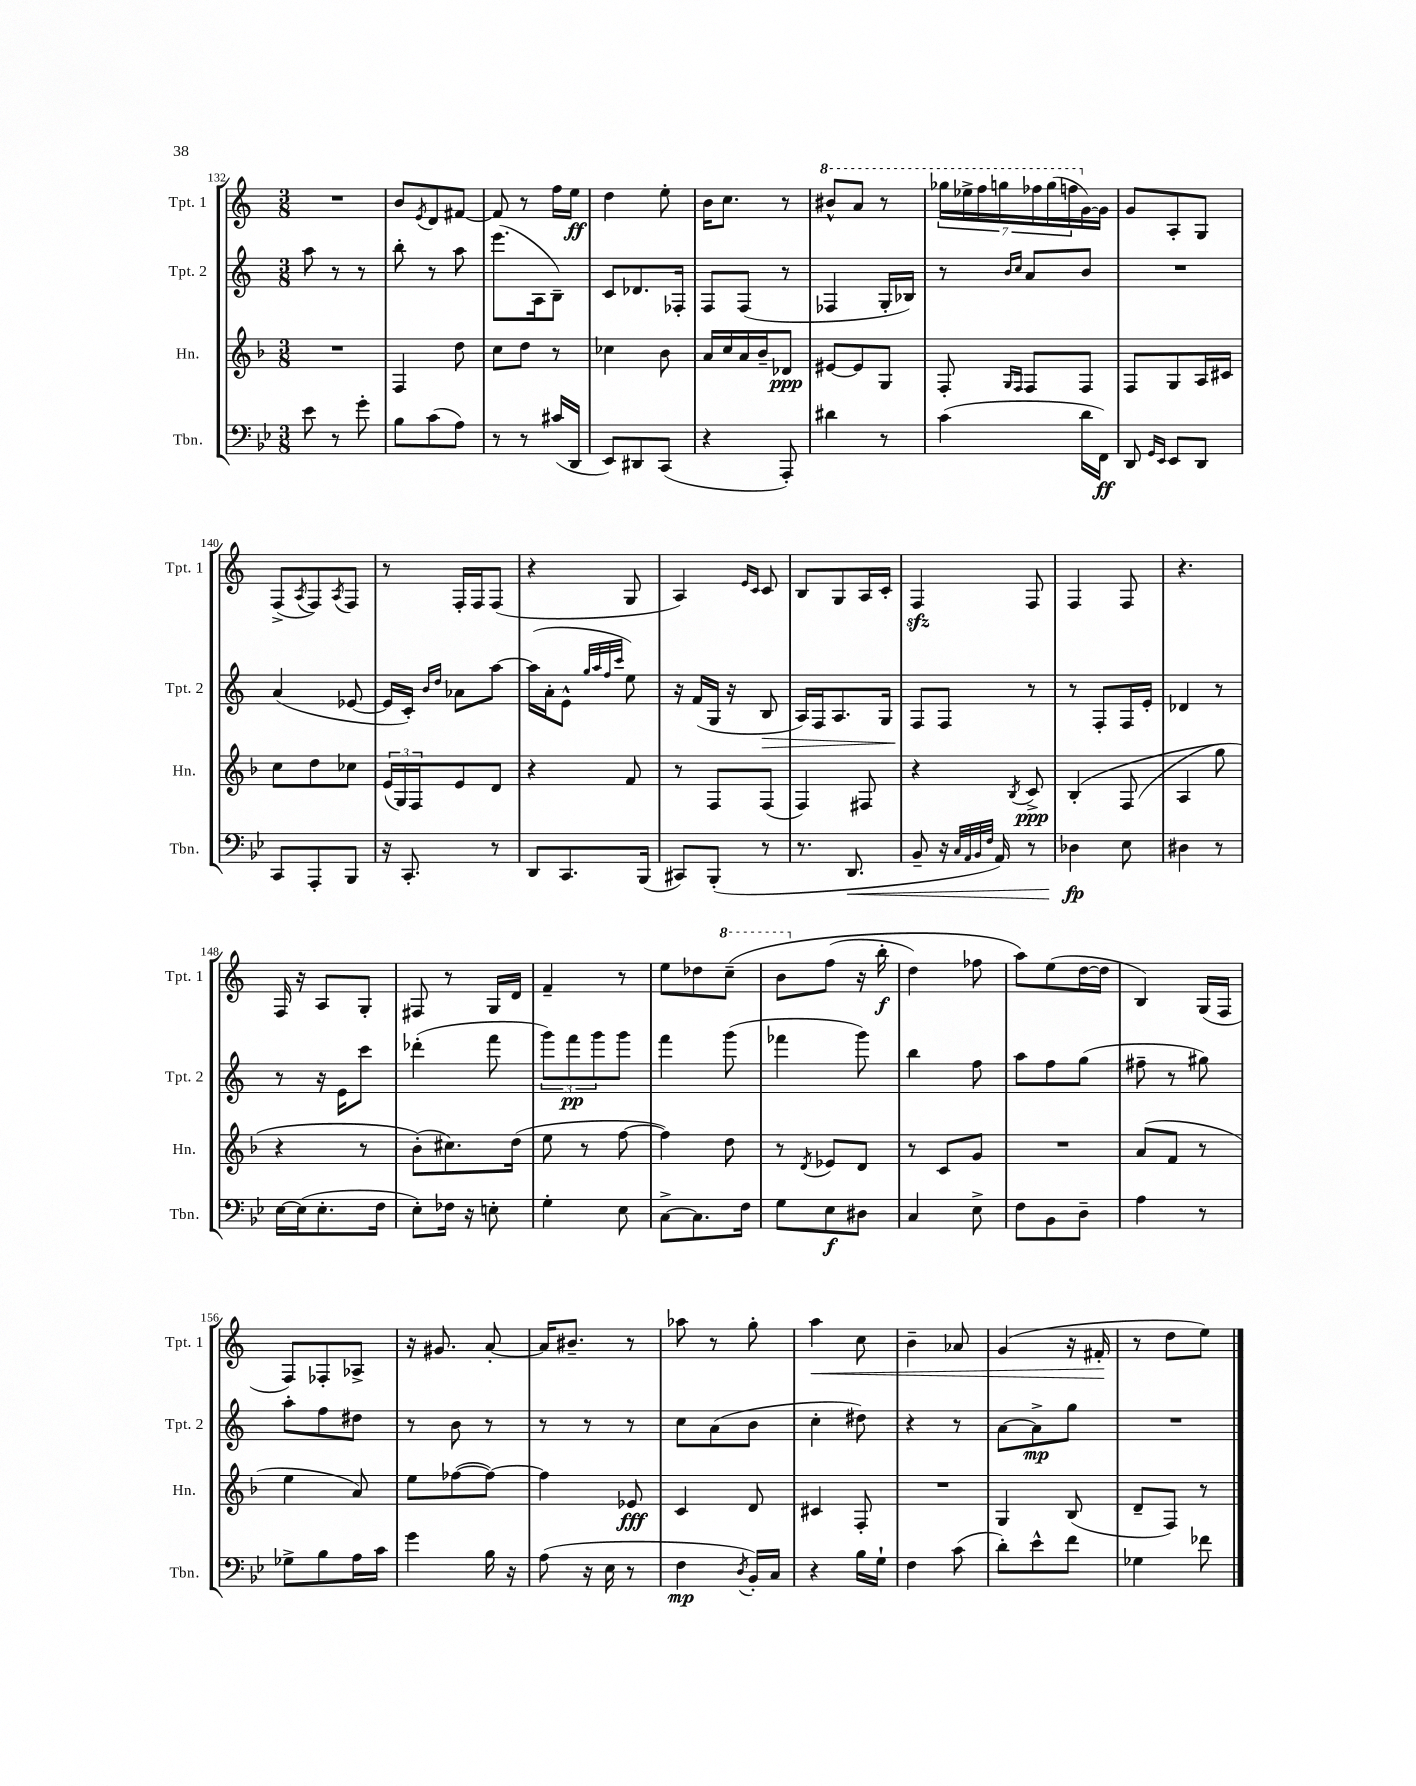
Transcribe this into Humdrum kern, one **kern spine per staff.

**kern	**kern	**kern	**kern
*staff4	*staff3	*staff2	*staff1
*clefF4	*clefG2	*clefG2	*clefG2
*k[b-e-]	*k[b-]	*k[]	*k[]
*M3/8	*M3/8	*M3/8	*M3/8
8e-\	4.r	8aa\	4.r
8r	.	8r	.
8g'\	.	8r	.
=	=	=	=
8B-\L	4F/	8bb'\	8b/L
.	.	.	8qe/
(8c\	.	8r	8d/
8A\J)	8dd\	8aa\	[8f#/J
=	=	=	=
8r	8cc\L	(8.eee\L	8f#/]
8r	8dd\J	.	8r
.	.	16A\k	.
(16c#/LL	8r	8B~\J)	16ff\LL
16DD/JJ	.	.	16ee\JJ
=	=	=	=
8EE-/L)	4cc-\	8c/L	4dd\
8DD#/	.	8.d-/	.
(8CC/J	8b-\	.	8ee'\
.	.	16F-'/Jk	.
=	=	=	=
4r	16a/LL	8F/L	16b\LK
.	16cc/	.	8.cc\J
.	16a/	(8F/J	.
.	16b-~/J	.	.
8AAA'/)	8d-/J	8r	8r
=	=	=	=
4d#\	[8e#/L	4F-/	8bb#^^/L
.	8e#/]	.	8aa/J
8r	8G/J	16G'/LL	8r
.	.	16B-/JJ)	.
=	=	=	=
(4c\	8F'/	8r	28ggg-\LL
.	.	.	28eee-^\
.	.	.	28fff\
.	.	.	28ggg\
.	16qqG/LL	16qqb/LL	.
.	16qqF/JJ	16qqcc/JJ	.
.	8F/L	8a/L	.
.	.	.	28fff-\
.	.	.	(28ggg\
.	.	.	28fff\
16d\LL	8F/J	8b/J	[16g\)
16FF\JJ)	.	.	16g\]JJ
=	=	=	=
8DD/	8F/L	4.r	8g/L
16qqGG/LL	.	.	.
16qqEE-/JJ	.	.	.
8EE-/L	8G/	.	8A'/
8DD/J	16A/L	.	8G/J
.	16c#/JJ	.	.
=	=	=	=
8CC/L	8cc\L	(4a/	(8F^/L
.	.	.	8qA/
8AAA'/	8dd\	.	8F/)
.	.	.	8qA/
8BBB-/J	8cc-\J	[8e-/	8F/J
=	=	=	=
16r	(24e/LL	16e-/]LL	8r
.	24G/)	.	.
8.CC'/	.	16c'/JJ)	.
.	24F/J	.	.
.	.	16qqb/LL	.
.	.	16qqdd/JJ	.
.	8e/	8a-\L	16F'/LL
.	.	.	16F/J
8r	8d/J	[8aa\J	(8F/J
=	=	=	=
8DD/L	4r	(16aa\]LL	4r
.	.	16a'\J	.
8.CC/	.	8e^^\J	.
.	.	32qqgg/LLL	.
.	.	32qqaa/	.
.	.	32qqff/	.
.	.	32qqccc/JJJ	.
.	8f/	8ee\)	8G/
(16BBB-/Jk	.	.	.
=	=	=	=
8CC#/L)	8r	16r	4A/)
.	.	(16f/LL	.
(8BBB-'/J	8F/L	16G/JJ	.
.	.	16r	.
.	.	.	16qqe/LL
.	.	.	16qqc/JJ
8r	(8F/J	8B/	8c/
=	=	=	=
8.r	4F/)	16A/LL)	8B/L
.	.	16F/J	.
.	.	8.A/	8G/
8.DD/	.	.	.
.	8F#/	.	16A/L
.	.	16G/Jk	16c'/JJ
=	=	=	=
8BB-~/	4r	8F/L	4F/
16r	.	8F/J	.
32qqC/LLL	.	.	.
32qqAA/	.	.	.
32qqBB-/	.	.	.
32qqF/JJJ	.	.	.
16AA/)	.	.	.
.	8qB-/	.	.
8r	8c^/	8r	8F/
=	=	=	=
4D-\	&(4B-'/	8r	4F/
.	.	8F'/L	.
8E-\	(8F/	16F/L	8F/
.	.	16e'/JJ	.
=	=	=	=
4D#\	4A/	4d-/	4.r
8r	8gg\)	8r	.
=	=	=	=
[16E-\LL	4r	8r	16F/
(16E-\]J	.	.	16r
8.E-'\	.	16r	8A/L
.	.	16e\LK	.
.	8r	8ccc\J	8G'/J
16F\Jk	.	.	.
=	=	=	=
8E-'\L)	(8b-'\L&)	(4ddd-'\	8F#/
16F-\Jk	8.cc#\)	.	8r
16r	.	.	.
8E'\	.	8fff\	16G/LL
.	(16dd\Jk	.	16d/JJ
=	=	=	=
4G'\	8ee\	12ggg\L)	4f~/
.	.	12fff\	.
.	8r	.	.
.	.	12ggg\	.
8E-\	[8ff\	8ggg\J	8r
=	=	=	=
[8C^\L	4ff\])	4fff\	8ee\L
8.C\]	.	.	8dd-\
.	8dd\	(8ggg\	&(8ccc~\J
16F\Jk	.	.	.
=	=	=	=
8G\L	8r	4fff-\	8bb\L
.	8qd/	.	.
8E-\	8e-/L	.	(8ff\J
8D#\J	8d/J	8ggg\)	16r
.	.	.	16bb'\
=	=	=	=
4C/	8r	4bb\	4dd\)
.	8c/L	.	.
8E-^\	8g/J	8ff\	8ff-\
=	=	=	=
8F\L	4.r	8aa\L	8aa\L&)
8BB-\	.	8ff\	(8ee\
8D~\J	.	(8gg\J	[16dd\L
.	.	.	16dd\]JJ
=	=	=	=
4A\	(8a/L	8ff#~\	4B/)
.	8f/J	8r	.
8r	8r	8gg#\)	(16G/LL
.	.	.	16F/JJ
=	=	=	=
8G-^\L	4ee\	8aa'\L	8F/L)
8B-\	.	8ff\	8F-'/
16A\L	8a/)	8dd#\J	8A-^/J
16c\JJ	.	.	.
=	=	=	=
4g\	8ee\L	8r	16r
.	.	.	8.g#/
.	([8ff-\	8b\	.
16B-\	8ff-\_J)	8r	[8a'/
16r	.	.	.
=	=	=	=
(8A\	4ff-\]	8r	16a/]LK
.	.	.	8.b#~/J
16r	.	8r	.
16E-\	.	.	.
8r	8e-/	8r	8r
=	=	=	=
4F\	4c/	8cc\L	8aa-\
.	.	(8a\	8r
8qD/	.	.	.
16BB-'/LL)	8d/	8b\J	8gg'\
16C/JJ	.	.	.
=	=	=	=
4r	4c#/	4cc'\	4aa\
16B-\LL	8F'/	8dd#\)	8cc\
16G`\JJ	.	.	.
=	=	=	=
4F\	4.r	4r	4b~\
(8c\	.	8r	8a-/
=	=	=	=
8d'\L)	4G/	[8a\L	(4g/
8e-^^\	.	8a^\]	.
8f\J	(8B-/	8gg\J	16r
.	.	.	16f#'/
=	=	=	=
4G-\	8d~/L	4.r	8r
.	8F/J)	.	8dd\L
8f-\	8r	.	8ee\J)
==	==	==	==
*-	*-	*-	*-
